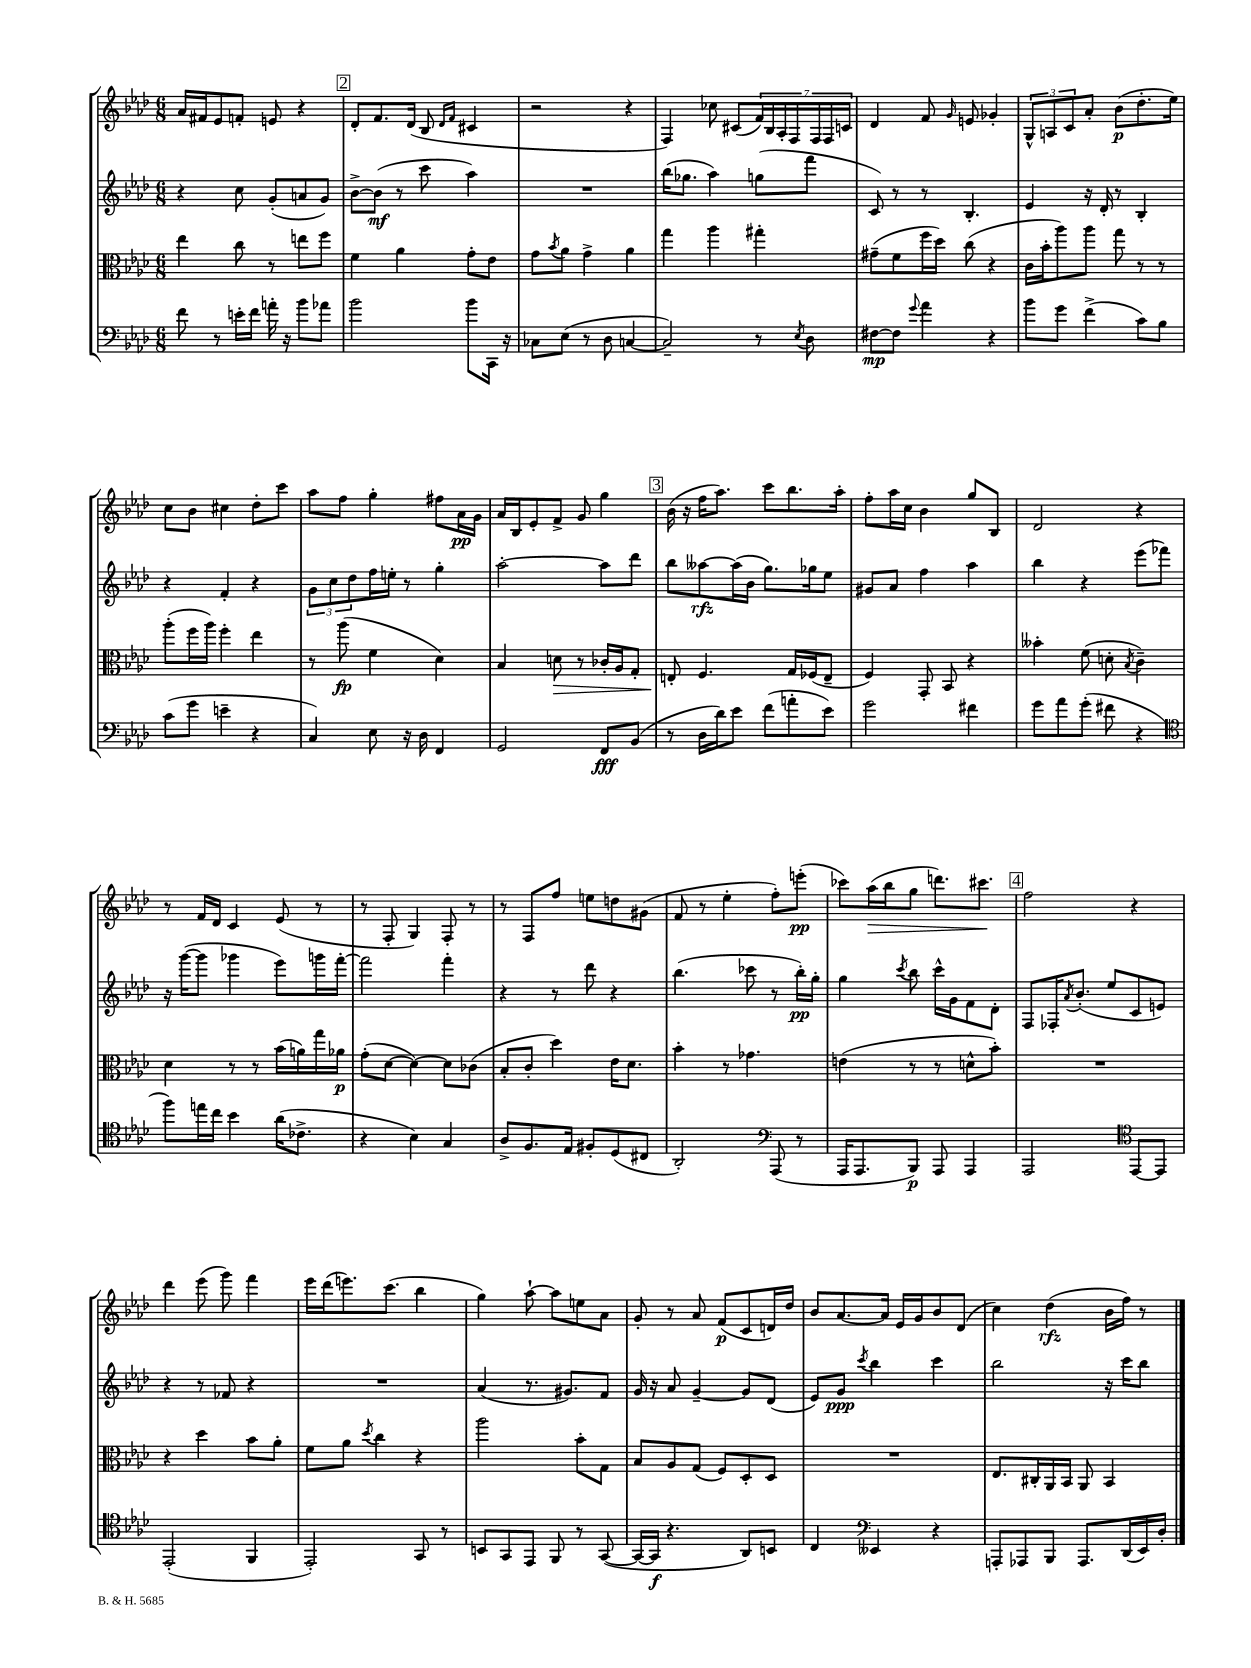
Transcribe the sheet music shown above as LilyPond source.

<<
\new StaffGroup <<
\new Staff = "s0" {
    \clef treble \key aes \major \numericTimeSignature \time 6/8
    aes'16 fis'16 ees'8 f'8-. e'8 r4 |
    \mark \markup { \box "2" } des'8-. f'8. des'16( bes8 \grace { des'16 f'16 } cis'4 |
    r2 r4 |
    f4) ces''8 cis'8( \tuplet 7/4 { f'16) bes16 aes16-. f16 f16 f16 c'16 } |
    des'4 f'8 \grace { g'16 } e'8 ges'4-. |
    \tuplet 3/2 { g8-^ a8 c'8 } aes'8-. bes'8\p( des''8.-. ees''16) |
    c''8 bes'8 cis''4 des''8-. c'''8 |
    aes''8 f''8 g''4-. fis''8 aes'16\pp g'16 |
    aes'16 bes16 ees'8-. f'8-> g'8 g''4 |
    \mark \markup { \box "3" } bes'16( r16 f''16 aes''8.) c'''8 bes''8. aes''16-. |
    f''8-. aes''16 c''16 bes'4 g''8 bes8 |
    des'2 r4 |
    r8 f'16 des'16 c'4 ees'8( r8 |
    r8 f8-. g4) f8-. r8 |
    r8 f8 f''8 e''8 d''8 gis'8( |
    f'8 r8 ees''4-. f''8-.) e'''8-.\pp( |
    ces'''8) aes''16\>( bes''16 g''8 d'''8.) cis'''8.\! |
    \mark \markup { \box "4" } f''2 r4 |
    des'''4 ees'''8( g'''8) f'''4 |
    ees'''16 des'''16( e'''8.) c'''8.( bes''4 |
    g''4) aes''8~-! aes''8 e''8 aes'8 |
    g'8-. r8 aes'8 f'8\p( c'8 d'16) des''16 |
    bes'8 aes'8.~ aes'16 ees'16 g'16 bes'8 des'8( |
    c''4) des''4\rfz( bes'16 f''16) r8 \bar "|." |
}
\new Staff = "s1" {
    \clef treble \key aes \major \numericTimeSignature \time 6/8
    r4 c''8 g'8-.( a'8 g'8) |
    \mark \markup { \box "2" } bes'8~-> bes'8\mf( r8 c'''8 aes''4) |
    R2. |
    bes''16( ges''8. aes''4) g''8( f'''8 |
    c'8) r8 r8 bes4.-. |
    ees'4 r16 des'16-. r8 bes4-. |
    r4 f'4-. r4 |
    \tuplet 3/2 { g'8 c''8 des''8 } f''16 e''16-. r8 g''4-. |
    aes''2~-. aes''8 des'''8 |
    \mark \markup { \box "3" } bes''8 aeses''8~\rfz aeses''16( bes'16 g''8.) ges''16 ees''8 |
    gis'8 aes'8 f''4 aes''4 |
    bes''4 r4 ees'''8( fes'''8) |
    r16 g'''16~( g'''8 ges'''4 ees'''8) g'''16 f'''16~-. |
    f'''2 f'''4-. |
    r4 r8 des'''8 r4 |
    bes''4.( ces'''8 r8 bes''16-.\pp) g''16-. |
    g''4 \acciaccatura { c'''8 } bes''8 c'''16-^ g'16 f'8 des'8-. |
    \mark \markup { \box "4" } f8 fes16-. \acciaccatura { aes'8 } bes'8.-.( ees''8 c'8 e'8) |
    r4 r8 fes'8 r4 |
    R2. |
    aes'4( r8. gis'8.) f'8 |
    g'16 r16 aes'8 g'4~-- g'8 des'8( |
    ees'8) g'8\ppp \acciaccatura { c'''8 } bes''4 c'''4 |
    bes''2 r16 c'''16 bes''8 \bar "|." |
}
\new Staff = "s2" {
    \clef alto \key aes \major \numericTimeSignature \time 6/8
    ees''4 c''8 r8 e''8 f''8 |
    \mark \markup { \box "2" } f'4 aes'4 g'8-. ees'8 |
    g'8 \acciaccatura { bes'8 } aes'8 g'4-> aes'4 |
    g''4 aes''4 gis''4-. |
    gis'8--( f'8 f''16 des''16) c''8( r4 |
    c'16 bes'16-. aes''8) aes''8 g''8 r8 r8 |
    aes''8-.( f''16 aes''16) f''4-. ees''4 |
    r8 aes''8\fp( f'4 des'4) |
    bes4 d'8\> r8 ces'16-. aes16 g8-. |
    \mark \markup { \box "3" } e8-.\! f4. g16 fes16( e8-- |
    f4) g,8-. bes,8 r4 |
    beses'4-. f'8( d'8-. \acciaccatura { bes8 } c'4--) |
    des'4 r8 r8 bes'16( a'16) g''16 aes'16\p |
    g'8-.( des'8~ des'4~) des'8 ces'8( |
    bes8-. c'8-. des''4) ees'16 des'8. |
    bes'4-. r8 ges'4. |
    e'4( r8 r8 d'8-^ bes'8-.) |
    \mark \markup { \box "4" } R2. |
    r4 des''4 bes'8 aes'8-. |
    f'8 aes'8 \acciaccatura { des''8 } c''4 r4 |
    aes''2 bes'8-. g8 |
    bes8 aes8 g8( f8) des8-. des8 |
    R2. |
    ees8. cis16-. aes,16 bes,16 aes,8 bes,4 \bar "|." |
}
\new Staff = "s3" {
    \clef bass \key aes \major \numericTimeSignature \time 6/8
    f'8 r8 e'16-. f'16 a'16-. r16 bes'8 aes'8 |
    \mark \markup { \box "2" } bes'2 bes'8 c,16 r16 |
    ces8 ees8( r8 des8 c4~ |
    c2--) r8 \acciaccatura { ees8 } des8 |
    fis8~\mp fis8 \appoggiatura { g'8 } aes'4 r4 |
    bes'8 g'8 f'4->( c'8) bes8 |
    c'8( g'8 e'4-- r4 |
    c4) ees8 r16 des16 f,4 |
    g,2 f,8\fff bes,8( |
    \mark \markup { \box "3" } r8 des16 des'16) ees'8 f'8( a'8-. ees'8) |
    g'2 fis'4 |
    g'8 aes'8 g'8-.( fis'8 r4 |
    \clef tenor f''8) e''16 c''16 bes'4 aes'16( ces'8.-> |
    r4 bes4) g4 |
    aes8-> f8. ees16 fis8-. des8( cis8 |
    aes,2-.) \clef bass aes,,8( r8 |
    aes,,16 aes,,8. bes,,8\p) aes,,8 aes,,4 |
    \mark \markup { \box "4" } aes,,2 \clef tenor ees,8~ ees,8 |
    ees,2-.( f,4 |
    ees,2-.) g,8 r8 |
    b,8 g,8 ees,8 f,8 r8 g,8~( |
    g,16~ g,16\f r4. aes,8) b,8 |
    c4 \clef bass eeses,4 r4 |
    a,,8-. aes,,8 bes,,8 aes,,8. des,16( ees,16) des16-. \bar "|." |
}
>>
>>
\layout { \context { \Score \remove "Bar_number_engraver" } }
